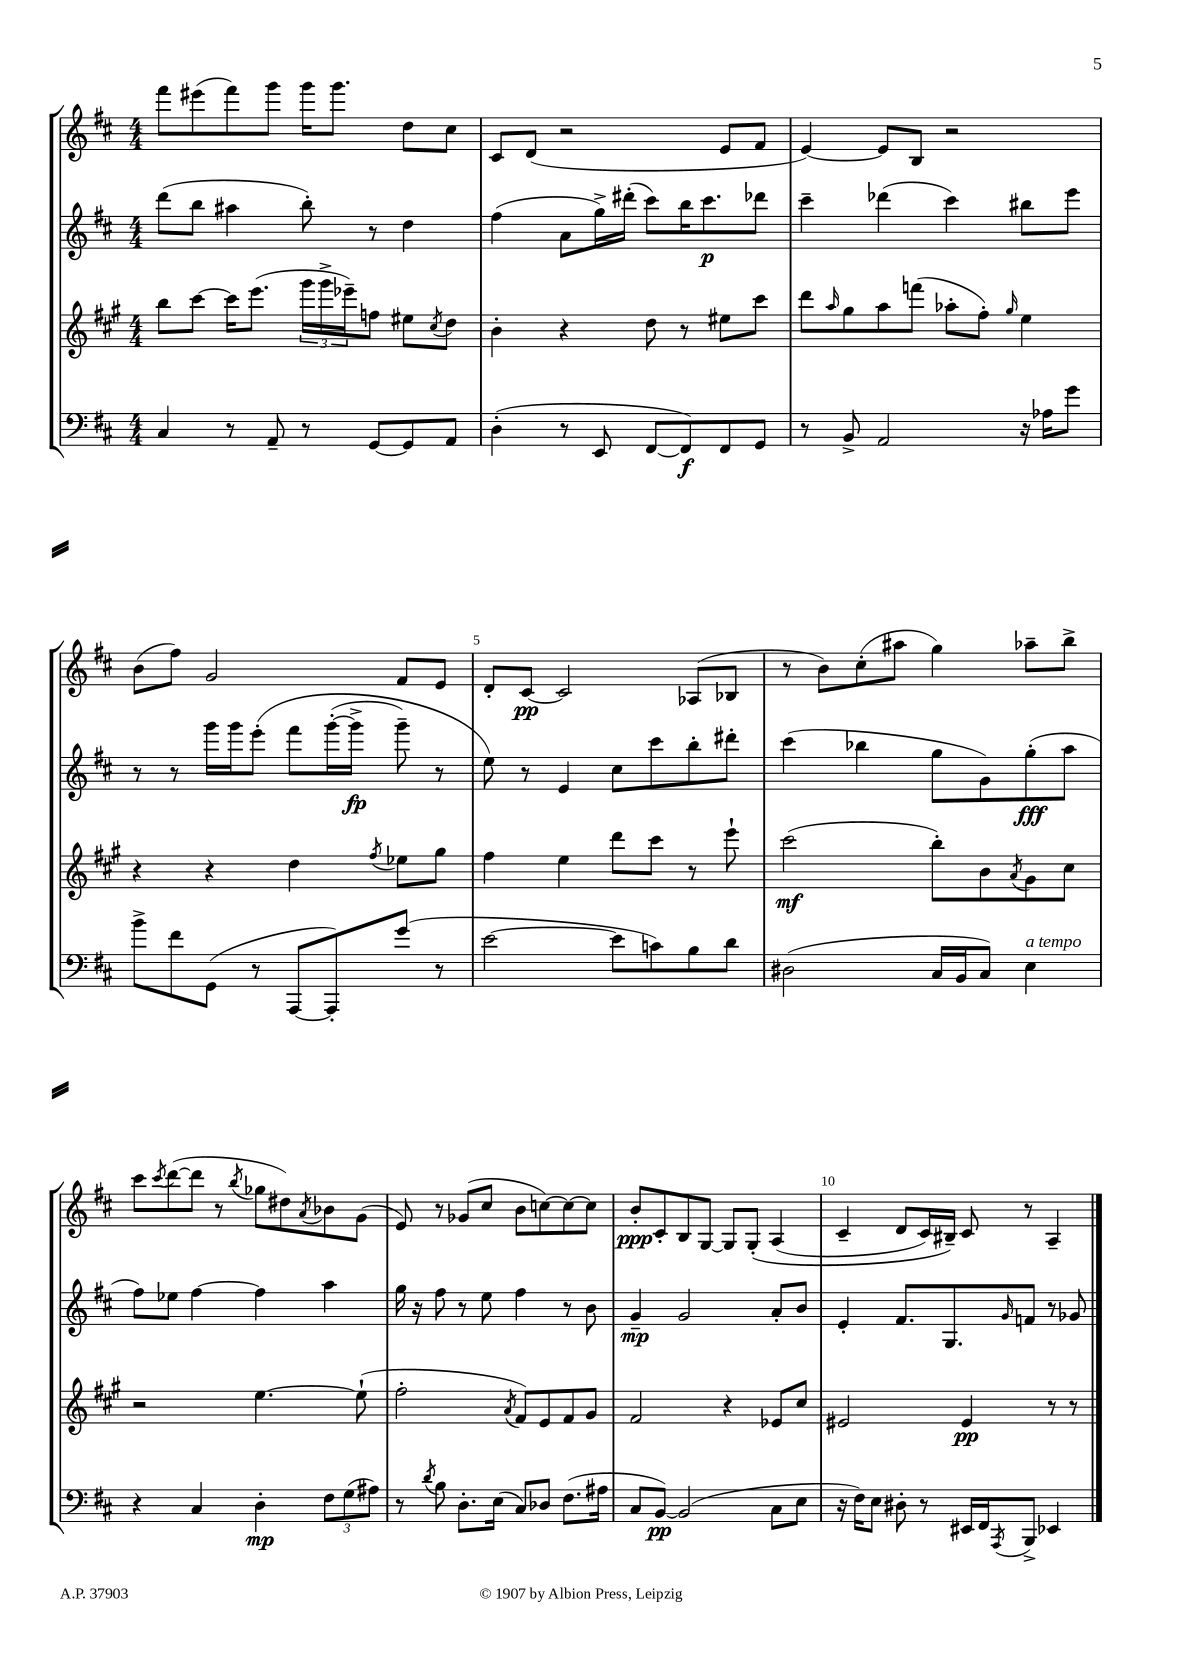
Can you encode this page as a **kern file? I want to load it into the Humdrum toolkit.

**kern	**kern	**kern	**kern
*staff4	*staff3	*staff2	*staff1
*clefF4	*clefG2	*clefG2	*clefG2
*k[f#c#]	*k[f#c#g#]	*k[f#c#]	*k[f#c#]
*M4/4	*M4/4	*M4/4	*M4/4
4C#/	8bb\L	(8ddd\L	8fff#\L
.	[8ccc#\J	8bb\J	(8eee#\
8r	16ccc#\]LK	4aa#\	8fff#\)
.	(8.eee\J	.	.
8AA~/	.	.	8ggg\J
8r	24ggg#\LL	8bb'\)	16ggg\LK
.	24ggg#^\	.	.
.	.	.	8.ggg\J
.	24eee-~\J)	.	.
[8GG/L	8ff\J	8r	.
8GG/]	8ee#\L	4dd\	8dd\L
.	8qcc#/	.	.
8AA/J	8dd\J	.	8cc#\J
=	=	=	=
(4D'\	4b'\	(4ff#\	8c#/L
.	.	.	(8d/J
8r	4r	8a\L	2r
8EE/	.	16gg^\L)	.
.	.	(16ddd#'\JJ	.
[8FF#/L	8dd\	8ccc#\L)	.
8FF#/])	8r	16bb\K	.
.	.	8.ccc#\	.
8FF#/	8ee#\L	.	8e/L
8GG/J	8ccc#\J	8ddd-\J	8f#/J
=	=	=	=
8r	8ddd\L	4ccc#~\	[4e/)
.	16qqaa/	.	.
8BB^/	8gg#\	.	.
2AA/	8aa\	(4ddd-\	8e/]L
.	(8fff\J	.	8B/J
.	8aa-'\L	4ccc#\)	2r
.	8ff#'\J)	.	.
.	16qqgg#/	.	.
16r	4ee\	8bb#\L	.
16A-\LK	.	.	.
8g\J	.	8eee\J	.
=	=	=	=
8b^\L	4r	8r	(8b\L
8f#\	.	8r	8ff#\J)
(8GG\J	4r	16ggg\LL	2g/
.	.	16ggg\J	.
8r	.	&(8eee'\J	.
[8AAA/L	4dd\	8fff#\L	.
8AAA'/])	.	([16ggg'\L	.
.	.	16ggg^\]JJ	.
.	8qff#/	.	.
(8g/J	8ee-\L	8ggg~\)	8f#/L
8r	8gg#\J	8r	8e/J
=	=	=	=
[2e\	4ff#\	8ee\&)	8d'/L
.	.	8r	[8c#/J
.	4ee\	4e/	2c#/]
8e\]L	8ddd\L	8cc#\L	.
8c\)	8ccc#\J	8ccc#\	.
8B\	8r	8bb'\	(8A-/L
8d\J	8eee`\	8ddd#'\J	8B-/J
=	=	=	=
(2D#\	(2ccc#\	(4ccc#\	8r
.	.	.	8b\L)
.	.	4bb-\	(8cc#'\
.	.	.	8aa#\J
16C#/LL	8bb'\L)	8gg\L	4gg\)
16BB/J	.	.	.
8C#/J)	8b\	8g\)	.
.	8qa/	.	.
4E\	8g#\	(8gg'\	8aa-~\L
.	8cc#\J	8aa\J	8bb^\J
=	=	=	=
4r	2r	8ff#\L)	8ccc#\L
.	.	.	8qccc#/
.	.	8ee-\J	([8ddd\
4C#/	.	[4ff#\	8ddd\]J
.	.	.	8r
.	.	.	8qbb/
4D'\	[4.ee\	4ff#\]	8gg-\L
.	.	.	8dd#\)
.	.	.	8qa/
12F#\L	.	4aa\	8b-\
(12G\	.	.	.
.	(8ee`\]	.	(8g\J
12A#\J)	.	.	.
=	=	=	=
8r	2ff#'\	16gg\	8e/)
.	.	16r	.
8qd/	.	.	.
8B\	.	8ff#\	8r
8.D'\L	.	8r	(8g-/L
.	.	8ee\	8cc#/J
(16E\Jk	.	.	.
.	8qa/	.	.
8C#/L)	8f#/L)	4ff#\	8b\L
8D-/J	8e/	.	[8cc\)
(8.F#\L	8f#/	8r	8cc\_
.	8g#/J	8b\	8cc\]J
16A#\Jk	.	.	.
=	=	=	=
8C#/L	2f#/	4g~/	8b'/L
[8BB/J)	.	.	8c#'/
(2BB/]	.	2g/	8B/
.	.	.	[8G/J
.	4r	.	8G/]L
.	.	.	&(8G'/J
8C#\L	8e-/L	8a'/L	(4A/
8E\J	8cc#/J	8b/J	.
=	=	=	=
16r	2e#/	4e'/	4c#~/
16F#\LK)	.	.	.
8E\J	.	.	.
8D#'\	.	8.f#/L	8d/L
8r	.	.	16c#/L)
.	.	8.G/	16B#~/JJ&)
16EE#/LL	4e#/	.	8c#/
16FF#/J	.	.	.
8qAAA/	.	16qqg/	.
8BBB^/J	.	8f/J	8r
4EE-/	8r	8r	4A~/
.	8r	8g-/	.
==	==	==	==
*-	*-	*-	*-
